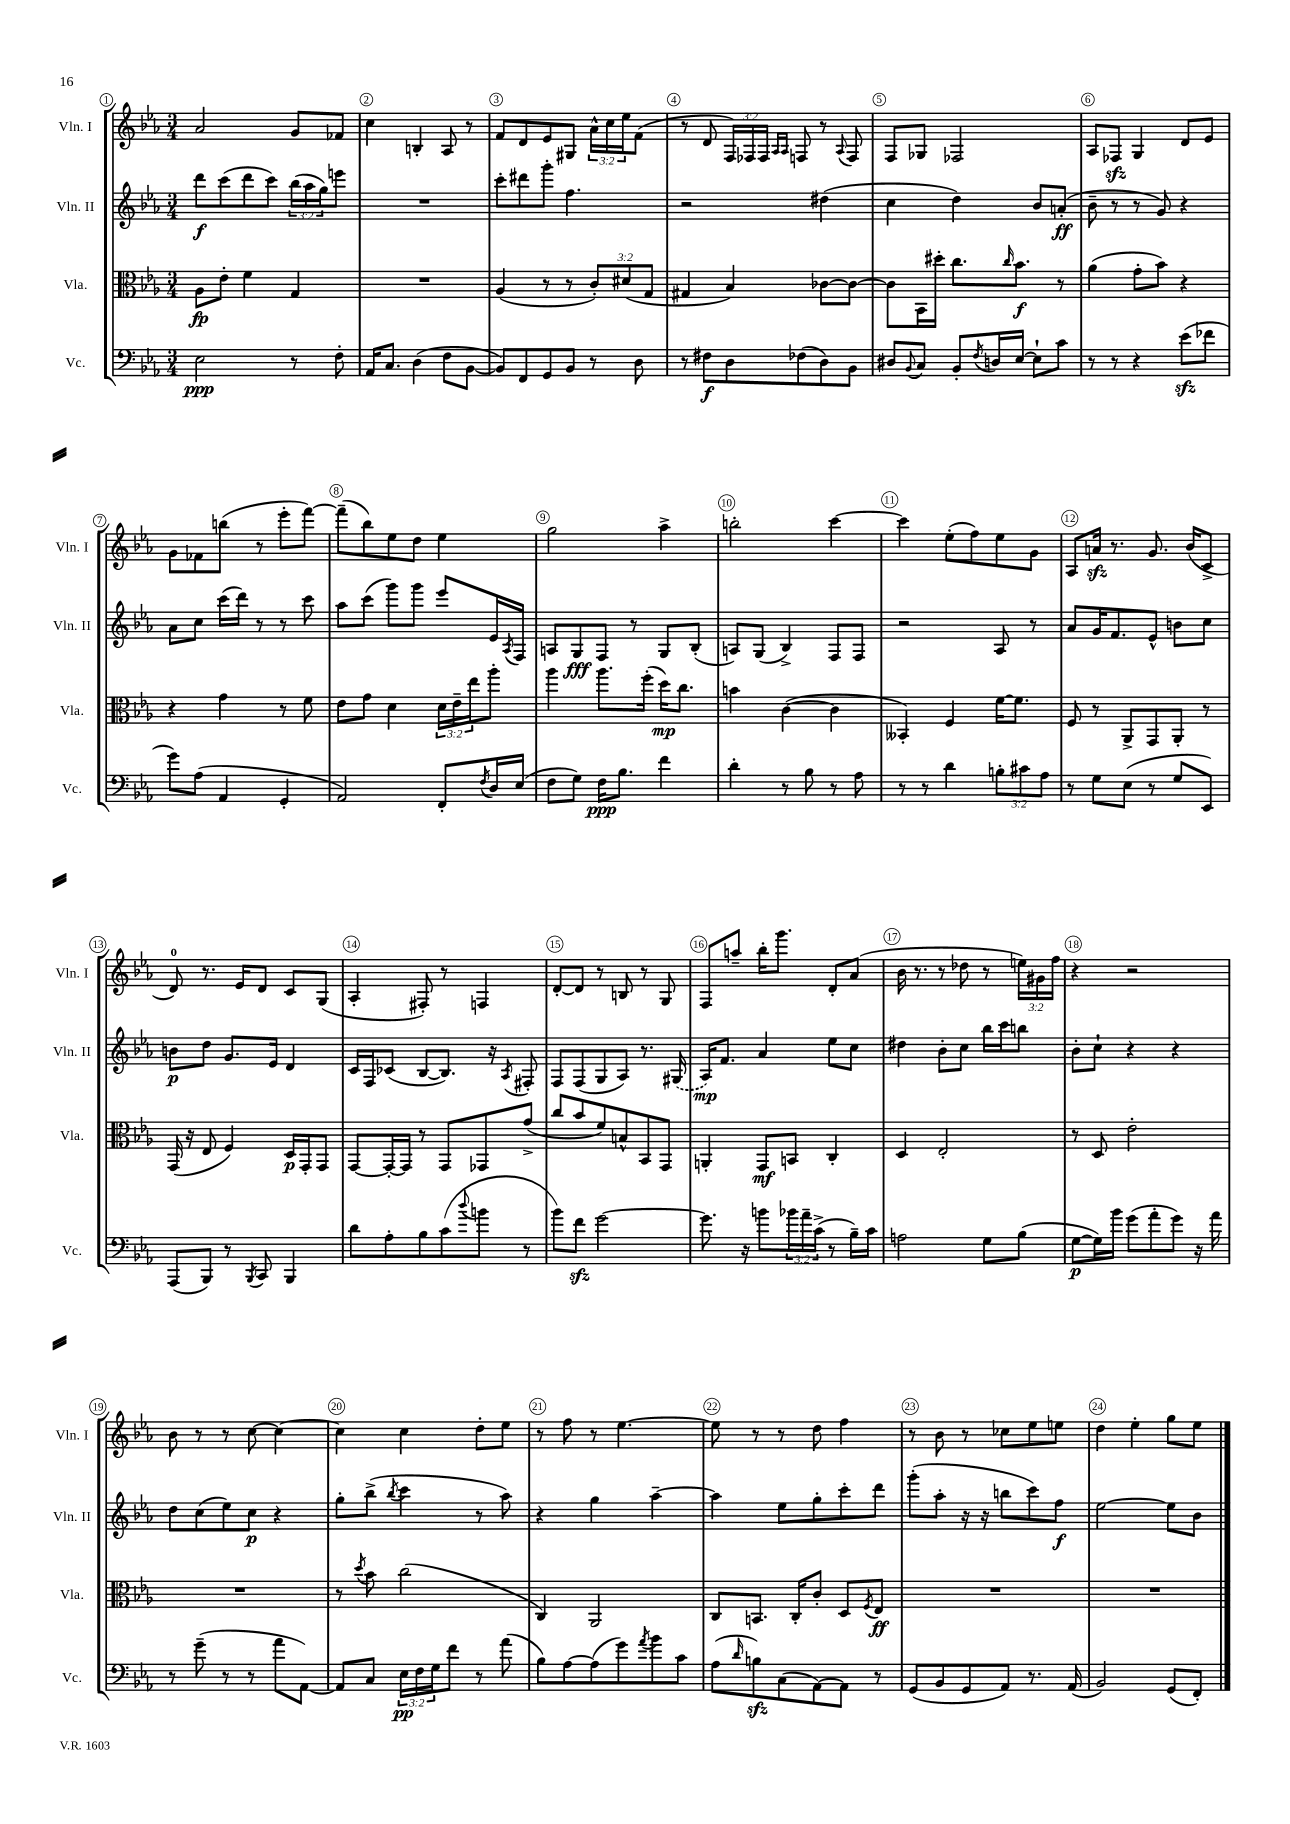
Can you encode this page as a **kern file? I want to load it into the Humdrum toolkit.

**kern	**dynam	**kern	**dynam	**kern	**dynam	**kern
*part4	*part4	*part3	*part3	*part2	*part2	*part1
*staff4	*staff4	*staff3	*staff3	*staff2	*staff2	*staff1
*I"Vc.	*	*I"Vla.	*	*I"Vln. II	*	*I"Vln. I
*I'Vc.	*	*I'Vla.	*	*I'Vln. II	*	*I'Vln. I
*clefF4	*	*clefC3	*	*clefG2	*	*clefG2
*k[b-e-a-]	*	*k[b-e-a-]	*	*k[b-e-a-]	*	*k[b-e-a-]
*M3/4	*	*M3/4	*	*M3/4	*	*M3/4
=1	=1	=1	=1	=1	=1	=1
2E-\	ppp	8A-\L	fp	8ddd\L	f	2a-/
.	.	8e-'\J	.	(8ccc\	.	.
.	.	4f\	.	8ddd\	.	.
.	.	.	.	8ccc\J)	.	.
8r	.	4G/	.	(24bb-\LL	.	8g/L
.	.	.	.	24aa-\	.	.
.	.	.	.	24gg\J)	.	.
8F'\	.	.	.	8eeen\J	.	8f-X/J
=2	=2	=2	=2	=2	=2	=2
16AA-/KL	.	2.r	.	2.r	.	4cc\
8.C/J	.	.	.	.	.	.
(4D\	.	.	.	.	.	4Bn'/
8F\L	.	.	.	.	.	8A-/
[8BB-\J	.	.	.	.	.	8r
=3	=3	=3	=3	=3	=3	=3
8BB-/L])	.	(4A-/	.	8ccc'\L	.	8f/L
8FF/	.	.	.	8ddd#X\	.	8d/
8GG/	.	8r	.	8ggg'\J	.	8e-/
8BB-/J	.	8r	.	4.ff\	.	8G#X/J
8r	.	12c'/L)	.	.	.	24a-^^\LL
.	.	.	.	.	.	24cc\
.	.	(12d#X/	.	.	.	24ee-\J
8D\	.	.	.	.	.	(8f\J
.	.	12G/J	.	.	.	.
=4	=4	=4	=4	=4	=4	=4
8r	.	4G#X/	.	2r	.	8r
8F#X\L	f	.	.	.	.	8d/
8D\	.	4B-/)	.	.	.	24F/LL)
.	.	.	.	.	.	24F-X/
.	.	.	.	.	.	24F-/JJ
.	.	.	.	.	.	16qqA-/LL
.	.	.	.	.	.	16qqA-/JJ
(8F-X\	.	.	.	.	.	8Fn/
8D\)	.	[8c-X\L	.	(4dd#X\	.	8r
.	.	.	.	.	.	8qqA-/
8BB-\J	.	8c-\J_	.	.	.	8F/
=5	=5	=5	=5	=5	=5	=5
8D#X/L	.	8c-\L]	.	4cc\	.	8F/L
8qqBB-/	.	.	.	.	.	.
8C/J	.	16BB-\L	.	.	.	8G-X/J
.	.	16dd#X'\JJ	.	.	.	.
8BB-'/L	.	8.cc\L	.	4dd\)	.	2F-X/
8qF/	.	.	.	.	.	.
16Dn/L	.	.	.	.	.	.
.	.	16qqcc/	.	.	.	.
[16E-/JJ	.	8.b-\J	f	.	.	.
8E-`\L]	.	.	.	8b-/L	.	.
8c\J	.	8r	.	(8an'/J	ff	.
=6	=6	=6	=6	=6	=6	=6
8r	.	(4a-\	.	8b-~\	.	8A-/L
8r	.	.	.	8r	.	8F-Xzz/J
4r	.	8g'\L	.	8r	.	4G/
.	.	8b-\J)	.	8g/)	.	.
(8e-zz\L	.	4r	.	4r	.	8d/L
8f-X\J	.	.	.	.	.	8e-/J
!!LO:LB:g=z
=7	=7	=7	=7	=7	=7	=7
8g\L)	.	4r	.	8a-\L	.	8g\L
(8A-\J	.	.	.	8cc\J	.	8f-X\
4AA-/	.	4g\	.	(16ccc\LL	.	(8bbn\J
.	.	.	.	16ddd\JJ)	.	.
.	.	.	.	8r	.	8r
4GG'/	.	8r	.	8r	.	8eee-'\L
.	.	8f\	.	8ccc\	.	[8fff\J)
=8	=8	=8	=8	=8	=8	=8
2AA-/)	.	8e-\L	.	8aa-\L	.	(8fff~\L]
.	.	8g\J	.	(8ccc\J	.	8bb-\)
.	.	4d\	.	8ggg\L)	.	8ee-\
.	.	.	.	8ggg\J	.	8dd\J
8FF'/L	.	24d\LL	.	8eee-/L	.	4ee-\
.	.	24e-~\	.	.	.	.
.	.	24ee-\J	.	.	.	.
8qF/	.	.	.	.	.	.
16D/L	.	8aa-'\J	.	16e-/L	.	.
.	.	.	.	8qA-/	.	.
(16E-/JJ	.	.	.	16F/JJ	.	.
=9	=9	=9	=9	=9	=9	=9
8F\L	.	4aa-\	.	8An/L	.	2gg\
8G\J)	.	.	.	8G/	fff	.
16F\KL	ppp	8.aa-\L	.	8F/J	.	.
8.B-\J	.	.	.	.	.	.
.	.	.	.	8r	.	.
.	.	(16ff'\Jk	.	.	.	.
4f\	.	16dd\KL)	mp	8G/L	.	4aa-^\
.	.	8.cc\J	.	.	.	.
.	.	.	.	(8B-'/J	.	.
=10	=10	=10	=10	=10	=10	=10
4d'\	.	4bn\	.	8An/L)	.	2bbn'\
.	.	.	.	(8G/J	.	.
8r	.	([4c\	.	4B-^/)	.	.
8B-\	.	.	.	.	.	.
8r	.	4c\]	.	8F/L	.	[4ccc\
8A-\	.	.	.	8F/J	.	.
=11	=11	=11	=11	=11	=11	=11
8r	.	4BB--X'/)	.	2r	.	4ccc\]
8r	.	.	.	.	.	.
4d\	.	4F/	.	.	.	(8ee-'\L
.	.	.	.	.	.	8ff\)
12Bn'\L	.	[16f\KL	.	8A-/	.	8ee-\
.	.	8.f\J]	.	.	.	.
12c#X\	.	.	.	.	.	.
.	.	.	.	8r	.	8g\J
12A-\J	.	.	.	.	.	.
=12	=12	=12	=12	=12	=12	=12
8r	.	8F/	.	8a-/L	.	8A-/L
8G\L	.	8r	.	16g/K	.	16anzz/Jk
.	.	.	.	8.f/	.	8.r
(8E-\J	.	8AA-^/L	.	.	.	.
8r	.	8GG/	.	8e-^^/J	.	8.g/
8G/L	.	8AA-'/J	.	8bn\L	.	.
.	.	.	.	.	.	(16b-/KL
8EE-/J)	.	8r	.	8cc\J	.	8c^/J
!!LO:LB:g=z
=13	=13	=13	=13	=13	=13	=13
(8AAA-/L	.	(16GG/	.	8bn\L	p	8d/)
.	.	16r	.	.	.	.
8BBB-/J)	.	8E-/	.	8dd\J	.	8.r
8r	.	4F/)	.	8.g/L	.	.
.	.	.	.	.	.	16e-/KL
8qBBB-/	.	.	.	.	.	.
8CC/	.	.	.	.	.	8d/J
.	.	.	.	16e-/Jk	.	.
4BBB-/	.	16D/LL	p	4d/	.	8c/L
.	.	16GG'/J	.	.	.	.
.	.	8GG/J	.	.	.	(8G/J
=14	=14	=14	=14	=14	=14	=14
8d\L	.	[8GG/L	.	16c/LL	.	4A-'/
.	.	.	.	16F/J	.	.
8A-'\	.	16GG'/L_	.	(8c-X/J	.	.
.	.	16GG/JJ]	.	.	.	.
8B-\	.	8r	.	[8B-/L	.	8F#X'/)
(8c\	.	8GG/L	.	8.B-/J])	.	8r
8qqdd/	.	.	.	.	.	.
8bn\J	.	8GG-X/	.	.	.	4Fn/
.	.	.	.	16r	.	.
.	.	.	.	8qA-/	.	.
8r	.	(8g^/J	.	8F#X'/	.	.
=15	=15	=15	=15	=15	=15	=15
8b-\L)	.	8cc/L	.	8F/L	.	[8d'/L
8fzz\J	.	8b-/	.	(8F/	.	8d/J]
[2g\	.	8f/)	.	8G/	.	8r
.	.	8Bn^^/	.	8A-/J)	.	8Bn/
.	.	8BB-/	.	8.r	.	8r
.	.	8GG/J	.	.	.	8G/
.	.	.	.	(16G#X/	.	.
=16	=16	=16	=16	=16	=16	=16
8.g\]	.	4AAn'/	.	16A-/KL)	mp	8F/L
.	.	.	.	8.f/J	.	.
.	.	.	.	.	.	8aan~/J
16r	.	.	.	.	.	.
8bn\L	.	8GG/L	mf	4a-/	.	16bb-'\KL
.	.	.	.	.	.	8.ggg\J
24b-X\L	.	8BBn/J	.	.	.	.
24a-~\	.	.	.	.	.	.
(24c^\JJ	.	.	.	.	.	.
8r	.	4C'/	.	8ee-\L	.	8d'/L
16B-~\LL)	.	.	.	8cc\J	.	(8a-/J
16c\JJ	.	.	.	.	.	.
=17	=17	=17	=17	=17	=17	=17
2An\	.	4D/	.	4dd#X\	.	16b-\
.	.	.	.	.	.	8.r
.	.	2E-'/	.	8b-'\L	.	8r
.	.	.	.	8cc\J	.	8dd-X\
8G\L	.	.	.	16bb-\LL	.	8r
.	.	.	.	16ccc\J	.	.
(8B-\J	.	.	.	8bbn\J	.	24een\LL)
.	.	.	.	.	.	24g#X\
.	.	.	.	.	.	24ff\JJ
=18	=18	=18	=18	=18	=18	=18
[8G\L	p	8r	.	8b-'\L	.	4r
16G\L])	.	8D/	.	8cc`\J	.	.
16b-\JJ	.	.	.	.	.	.
(8g\L	.	2e-'\	.	4r	.	2r
8a-'\	.	.	.	.	.	.
8g\J)	.	.	.	4r	.	.
16r	.	.	.	.	.	.
16a-\	.	.	.	.	.	.
!!LO:LB:g=z
=19	=19	=19	=19	=19	=19	=19
8r	.	2.r	.	8dd\L	.	8b-\
(8g~\	.	.	.	(8cc\	.	8r
8r	.	.	.	8ee-\)	.	8r
8r	.	.	.	8cc\J	p	[8cc\
8a-\L	.	.	.	4r	.	4cc\_
[8AA-\J)	.	.	.	.	.	.
=20	=20	=20	=20	=20	=20	=20
8AA-/L]	.	8r	.	8gg'\L	.	4cc\]
.	.	8qdd/	.	.	.	.
8C/J	.	8b-\	.	(8bb-^\J	.	.
.	.	.	.	8qbb-/	.	.
24E-\LL	pp	(2cc\	.	4ccc\	.	4cc\
24F\	.	.	.	.	.	.
24G\J	.	.	.	.	.	.
8f\J	.	.	.	.	.	.
8r	.	.	.	8r	.	8dd'\L
(8a-\	.	.	.	8aa-\)	.	8ee-\J
=21	=21	=21	=21	=21	=21	=21
8B-\L)	.	4C/)	.	4r	.	8r
[8A-\	.	.	.	.	.	8ff\
(8A-\]	.	2AA-/	.	4gg\	.	8r
8g\)	.	.	.	.	.	[4.ee-\
8qa-/	.	.	.	.	.	.
8b-\	.	.	.	[4aa-~\	.	.
8c\J	.	.	.	.	.	.
=22	=22	=22	=22	=22	=22	=22
(8A-\L	.	8C/L	.	4aa-\]	.	8ee-\]
16qqd/	.	.	.	.	.	.
8Bnzz\)	.	8.BBn/J	.	.	.	8r
(8C\	.	.	.	8ee-\L	.	8r
.	.	16C'/KL	.	.	.	.
[8AA-\)	.	8c'/J	.	8gg'\	.	8dd\
8AA-\J]	.	8D/L	.	8ccc'\	.	4ff\
.	.	8qF/	.	.	.	.
8r	.	8E-/J	ff	8ddd\J	.	.
=23	=23	=23	=23	=23	=23	=23
(8GG/L	.	2.r	.	(8ggg'\L	.	8r
8BB-/	.	.	.	8aa-'\J	.	8b-\
8GG/	.	.	.	16r	.	8r
.	.	.	.	16r	.	.
8AA-/J)	.	.	.	8bbn\L	.	8cc-X\L
8.r	.	.	.	8ccc\)	.	8ee-\
.	.	.	.	8ff\J	f	8een\J
(16AA-/	.	.	.	.	.	.
=24	=24	=24	=24	=24	=24	=24
2BB-/)	.	2.r	.	[2ee-\	.	4dd\
.	.	.	.	.	.	4ee-'\
(8GG/L	.	.	.	8ee-\L]	.	8gg\L
8FF'/J)	.	.	.	8b-\J	.	8ee-\J
==	==	==	==	==	==	==
*-	*-	*-	*-	*-	*-	*-
